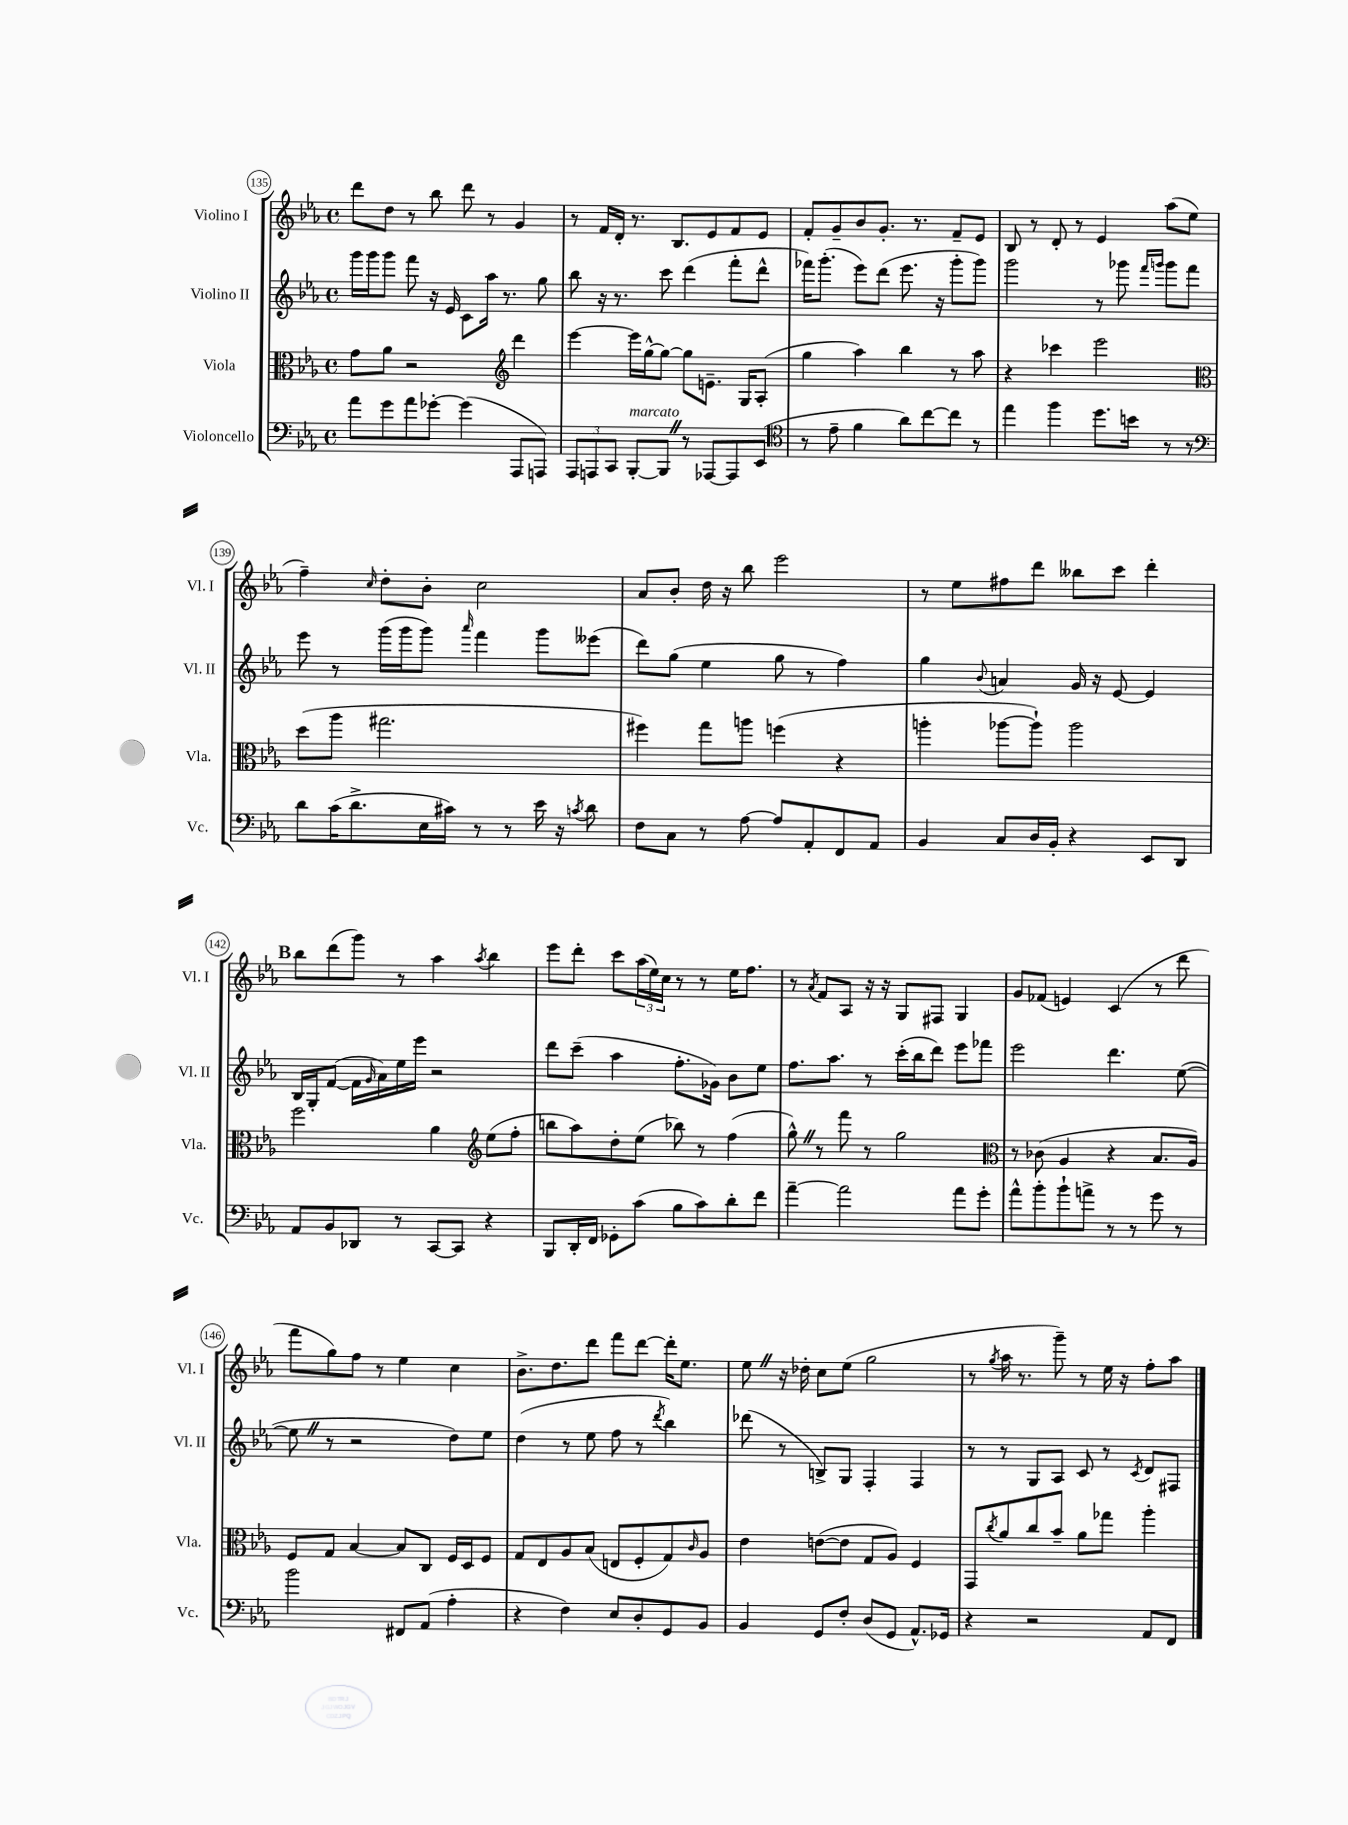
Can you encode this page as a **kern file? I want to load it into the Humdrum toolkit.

**kern	**kern	**kern	**kern
*staff4	*staff3	*staff2	*staff1
*clefF4	*clefC3	*clefG2	*clefG2
*k[b-e-a-]	*k[b-e-a-]	*k[b-e-a-]	*k[b-e-a-]
*M4/4	*M4/4	*M4/4	*M4/4
*met(c)	*met(c)	*met(c)	*met(c)
8a-	8g	16ggg	8ddd
.	.	16ggg	.
8g	8a-	8ggg	8dd
8a-	2r	8fff	8r
[8g-'	.	16r	8bb-
.	.	16e-	.
(4g-]	.	8c	8ddd
.	.	16aa-	8r
.	.	8.r	.
*	*clefG2	*	*
8AAA-	4ddd	.	4g
8AAA)	.	8gg	.
=	=	=	=
12AAA-	[4eee-	8bb-	8r
12AAA	.	.	.
.	.	16r	16f
12CC	.	.	.
.	.	8.r	16d'
[8BBB-'	16eee-]	.	8.r
.	[16gg^^	.	.
8BBB-]	8gg_	8ccc	.
.	.	.	8.B-
8r	8gg]	(4ddd	.
[8AAA-	8.e~	.	8e-
8AAA-]	.	8fff'	8f
.	16G	.	.
(8EE-	(8A-'	8ddd^^	8e-
=	=	=	=
*clefC4	*	*	*
8r	4gg	16fff-)	8f'
.	.	(8.ggg'	.
8e-~	.	.	8g~
4f	4aa-)	8eee-)	8b-
.	.	(8ddd	8.g'
8a-)	4bb-	8.eee-	.
.	.	.	8.r
[8cc	.	.	.
.	.	16r	.
8cc]	8r	8ggg'	8f~
8r	8aa-	8ggg)	8e-
=	=	=	=
4ee-	4r	2ggg	8B-
.	.	.	8r
4ff	4ccc-	.	8d'
.	.	.	8r
8.dd	2eee-	8r	4e-
.	.	8ggg-	.
16b	.	.	.
.	.	16qqfff	.
.	.	16qqggg	.
8r	.	8ggg	(8aa-
8r	.	8fff	8ee-
=	=	=	=
*clefF4	*clefC3	*	*
8d	(8dd	8eee-	4ff~)
(16c	8aa-	8r	.
8.d^	.	.	.
.	.	.	16qqcc
.	2.gg#	(16ggg	8dd'
.	.	16ggg	.
16E-	.	8ggg)	8b-'
16c#)	.	.	.
.	.	16qqaaa-	.
8r	.	4fff	2cc
8r	.	.	.
16e-	.	8ggg	.
16r	.	.	.
8qc	.	.	.
8d	.	(8eee--	.
=	=	=	=
8F	4ff#)	8ddd)	8a-
8C	.	(8gg	8b-'
8r	8gg	4ee-	16dd
.	.	.	16r
[8A-	8aa	.	8bb-
8A-]	(4ff	8gg	2eee-
8AA-'	.	8r	.
8FF	4r	4ff)	.
8AA-	.	.	.
=	=	=	=
4BB-	4aa'	4gg	8r
.	.	.	8ee-
.	.	8qqb-	.
8C	[8aa-	4a	8ff#
16D	8aa-`])	.	8ddd
16BB-'	.	.	.
4r	2aa-	16g	8bb--
.	.	16r	.
.	.	[8e-	8ccc
8EE-	.	4e-]	4ddd'
8DD	.	.	.
=	=	=	=
8AA-	2ff	16B-	8bb-
.	.	16G'	.
8BB-	.	([8f	(8ddd
8DD-	.	16f]	8ggg)
.	.	16qqg	.
.	.	16a-)	.
8r	.	16ee-	8r
.	.	16eee-	.
[8CC	4a-	2r	4aa-
8CC]	.	.	.
*	*clefG2	*	*
.	.	.	8qaa-
4r	(8ee-	.	4bb-
.	8ff'	.	.
=	=	=	=
8BBB-	8bb	8ddd	8eee-
16DD'	8aa-)	(8ccc~	8ddd'
16FF	.	.	.
8GG-'	8dd'	4aa-	8ccc
(8c	(8ee-	.	(24aa-
.	.	.	24ee-)
.	.	.	24cc
8B-	8bb-)	8.ff'	8r
8c)	8r	.	8r
.	.	16g-)	.
8d'	(4ff	8b-	16ee-
.	.	.	8.ff
8f	.	8ee-	.
=	=	=	=
[4a-~	8gg^^)	8.ff	8r
.	.	.	8qa-
.	8r	.	8f
.	.	8.aa-	.
2a-]	8fff	.	8A-
.	8r	8r	16r
.	.	.	16r
.	2gg	(16ccc'	8G
.	.	16bb-	.
.	.	8ddd)	8F#
8a-	.	8eee-	4G
8g'	.	8fff-	.
=	=	=	=
*	*clefC3	*	*
8a-^^	8r	2eee-	8g
8b-'	(8c-	.	(8f-
8b-`	4A-	.	4e)
8a^	.	.	.
8r	4r	4.ddd	(4c
8r	.	.	.
8g	8.B-	.	8r
8r	.	([8ee-	8ddd
.	16A-)	.	.
=	=	=	=
2b-	8F	8ee-]	8fff
.	8G	8r	8gg)
.	[4B-	2r	8ff
.	.	.	8r
8FF#	8B-]	.	4ee-
(8AA-	8C	.	.
4A-'	16F	8dd)	4cc
.	16D	.	.
.	8F	8ee-	.
=	=	=	=
4r	8G	(4dd	8.b-^
.	8E-	.	.
.	.	.	8.dd
4F)	8A-	8r	.
.	(8B-	8ee-	8ddd
8E-	8E	8ff	8fff
8D'	8F'	8r	[8ddd
.	.	8qddd	.
8GG	8G)	4bb-)	16ddd']
.	.	.	8.ee-
.	16qqc	.	.
8BB-	8A-	.	.
=	=	=	=
4BB-	4e-	(8ddd-	8ee-
.	.	8r	16r
.	.	.	16dd-'
8GG	([8e	8B^)	8cc
8F'	8e]	8G	(8ee-
(8D	8G	4F'	2gg
8GG	8A-)	.	.
8.AA-^^)	4F	4F	.
16GG-	.	.	.
=	=	=	=
4r	8GG	8r	8r
.	8qcc	.	8qgg
.	8a-	8r	16aa-
.	.	.	8.r
2r	8cc	8G	.
.	8b-~	8A-	8ggg~)
.	8a-	8c	8r
.	8gg-	8r	16ee-
.	.	.	16r
.	.	8qc	.
8AA-	4aa-'	8d	8ff'
8FF	.	8F#	8aa-
==	==	==	==
*-	*-	*-	*-
